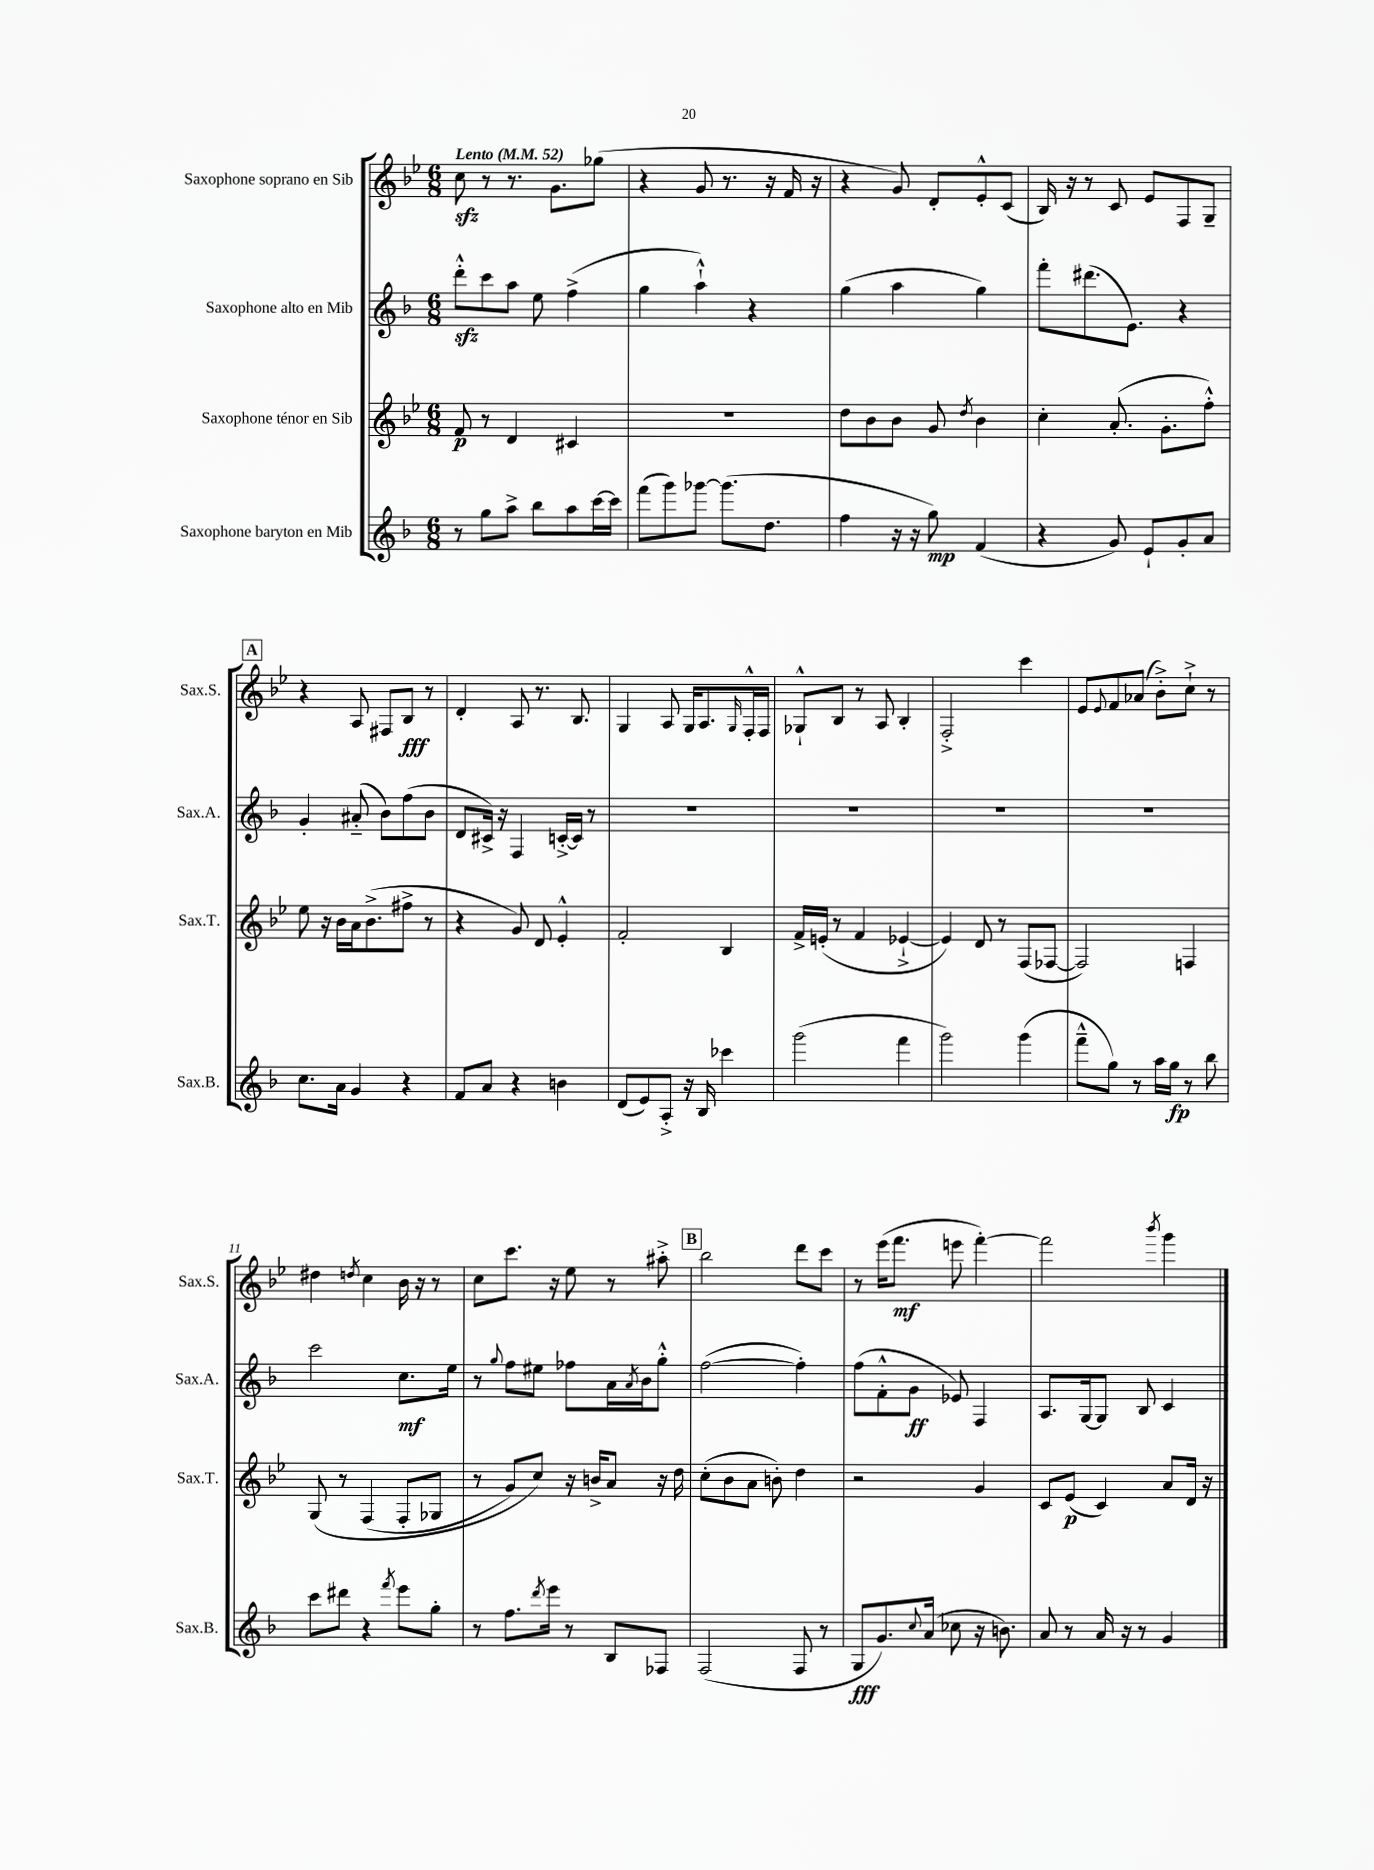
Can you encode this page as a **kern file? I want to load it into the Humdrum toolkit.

**kern	**kern	**kern	**kern
*staff4	*staff3	*staff2	*staff1
*clefG2	*clefG2	*clefG2	*clefG2
*k[b-]	*k[b-e-]	*k[b-]	*k[b-e-]
*M6/8	*M6/8	*M6/8	*M6/8
*MM52	*MM52	*MM52	*MM52
8r	8f	8ddd'^^	8cc
8gg	8r	8ccc	8r
8aa^	4d	8aa	8.r
8bb-	.	8ee	.
.	.	.	8.g
8aa	4c#	(4ff^	.
[16ccc	.	.	(8gg-
16ccc]	.	.	.
=	=	=	=
(8fff	2.r	4gg	4r
8ggg)	.	.	.
[8ggg-	.	4aa`^^)	8g
(8.ggg-]	.	.	8.r
.	.	4r	.
8.dd	.	.	16r
.	.	.	16f
.	.	.	16r
=	=	=	=
4ff	8dd	(4gg	4r
.	8b-	.	.
16r	8b-	4aa	8g)
16r	.	.	.
8gg)	8g	.	8d'
.	8qdd	.	.
(4f	4b-	4gg)	8e-'^^
.	.	.	(8c
=	=	=	=
4r	4cc'	8fff'	16B-)
.	.	.	16r
.	.	(8.ddd#	8r
8g)	(8.a'	.	8c
.	.	8.e)	.
8e`	.	.	8e-
.	8.g'	.	.
8g'	.	4r	8F
8a	8ff'^^)	.	8G~
=	=	=	=
8.cc	8ee-	4g'	4r
.	16r	.	.
16a	16b-	.	.
4g	16a	(8a#'~	8A
.	(8.b-^	.	.
.	.	8b-)	8F#
4r	8ff#^	(8ff	8B-
.	8r	8b-	8r
=	=	=	=
8f	4r	8d	4d'
8a	.	16c#^)	.
.	.	16r	.
4r	8g)	4F	8A
.	8d	.	8.r
4b	4e-'^^	[16c'^	.
.	.	16c]	8.B-
.	.	8r	.
=	=	=	=
(8d	2f'	2.r	4G
8e)	.	.	.
8A'^	.	.	8A
16r	.	.	16G
16B-	.	.	8.A
4ccc-	4B-	.	.
.	.	.	16qqG
.	.	.	16F'^^
.	.	.	16F
=	=	=	=
(2ggg	16f^	2.r	8G-`^^
.	(16e'	.	.
.	8r	.	8B-
.	4f	.	8r
.	.	.	8A
4fff	[4e-`^	.	4B-'
=	=	=	=
2ggg)	4e-])	2.r	2F'^
.	8d	.	.
.	8r	.	.
(4ggg	(8F	.	4ccc
.	[8F-	.	.
=	=	=	=
8fff~^^	2F-])	2.r	8e-
.	.	.	8qqe-
8gg)	.	.	8f
8r	.	.	(8a-
16aa	.	.	8b-'^)
16gg	.	.	.
8r	4F	.	8cc`^
8bb-	.	.	8r
=	=	=	=
8ccc	&(8G	2ccc	4dd#
8ddd#	8r	.	.
.	.	.	8qdd
4r	(4F	.	4cc
8qfff	.	.	.
8eee	8F'	8.cc	16b-
.	.	.	16r
8gg'	8G-	.	8r
.	.	16ee	.
=	=	=	=
8r	8r	8r	8cc
.	.	8qqgg	.
8.ff	8g)	8ff	8.ccc
.	8cc&)	8ee#	.
8qddd	.	.	.
16eee	.	.	16r
8r	16r	8ff-	8ee-
.	16b^	.	.
8B-	8a	16a	8r
.	.	8qa	.
.	.	16b-	.
8F-	16r	8gg'^^	8aa#'^
.	16dd	.	.
=	=	=	=
(2F	(8cc'	([2ff	2bb-
.	8b-	.	.
.	8a	.	.
.	8b')	.	.
8F	4dd	4ff'])	8ddd
8r	.	.	8ccc
=	=	=	=
8G	2r	(8ff	8r
8.g)	.	8f'^^	(16eee-
.	.	.	8.fff
.	.	8g	.
8qqcc	.	.	.
(16a	.	.	.
8cc-	.	8e-)	8eee
16r	4g	4F	[4fff')
8.b)	.	.	.
=	=	=	=
8a	8c	8.A	2fff]
8r	(8e-	.	.
.	.	[16G	.
16a	4c)	8G]	.
16r	.	.	.
8r	.	8B-	.
.	.	.	8qbbb-
4g	8a	4c	4ggg
.	16d	.	.
.	16r	.	.
==	==	==	==
*-	*-	*-	*-
